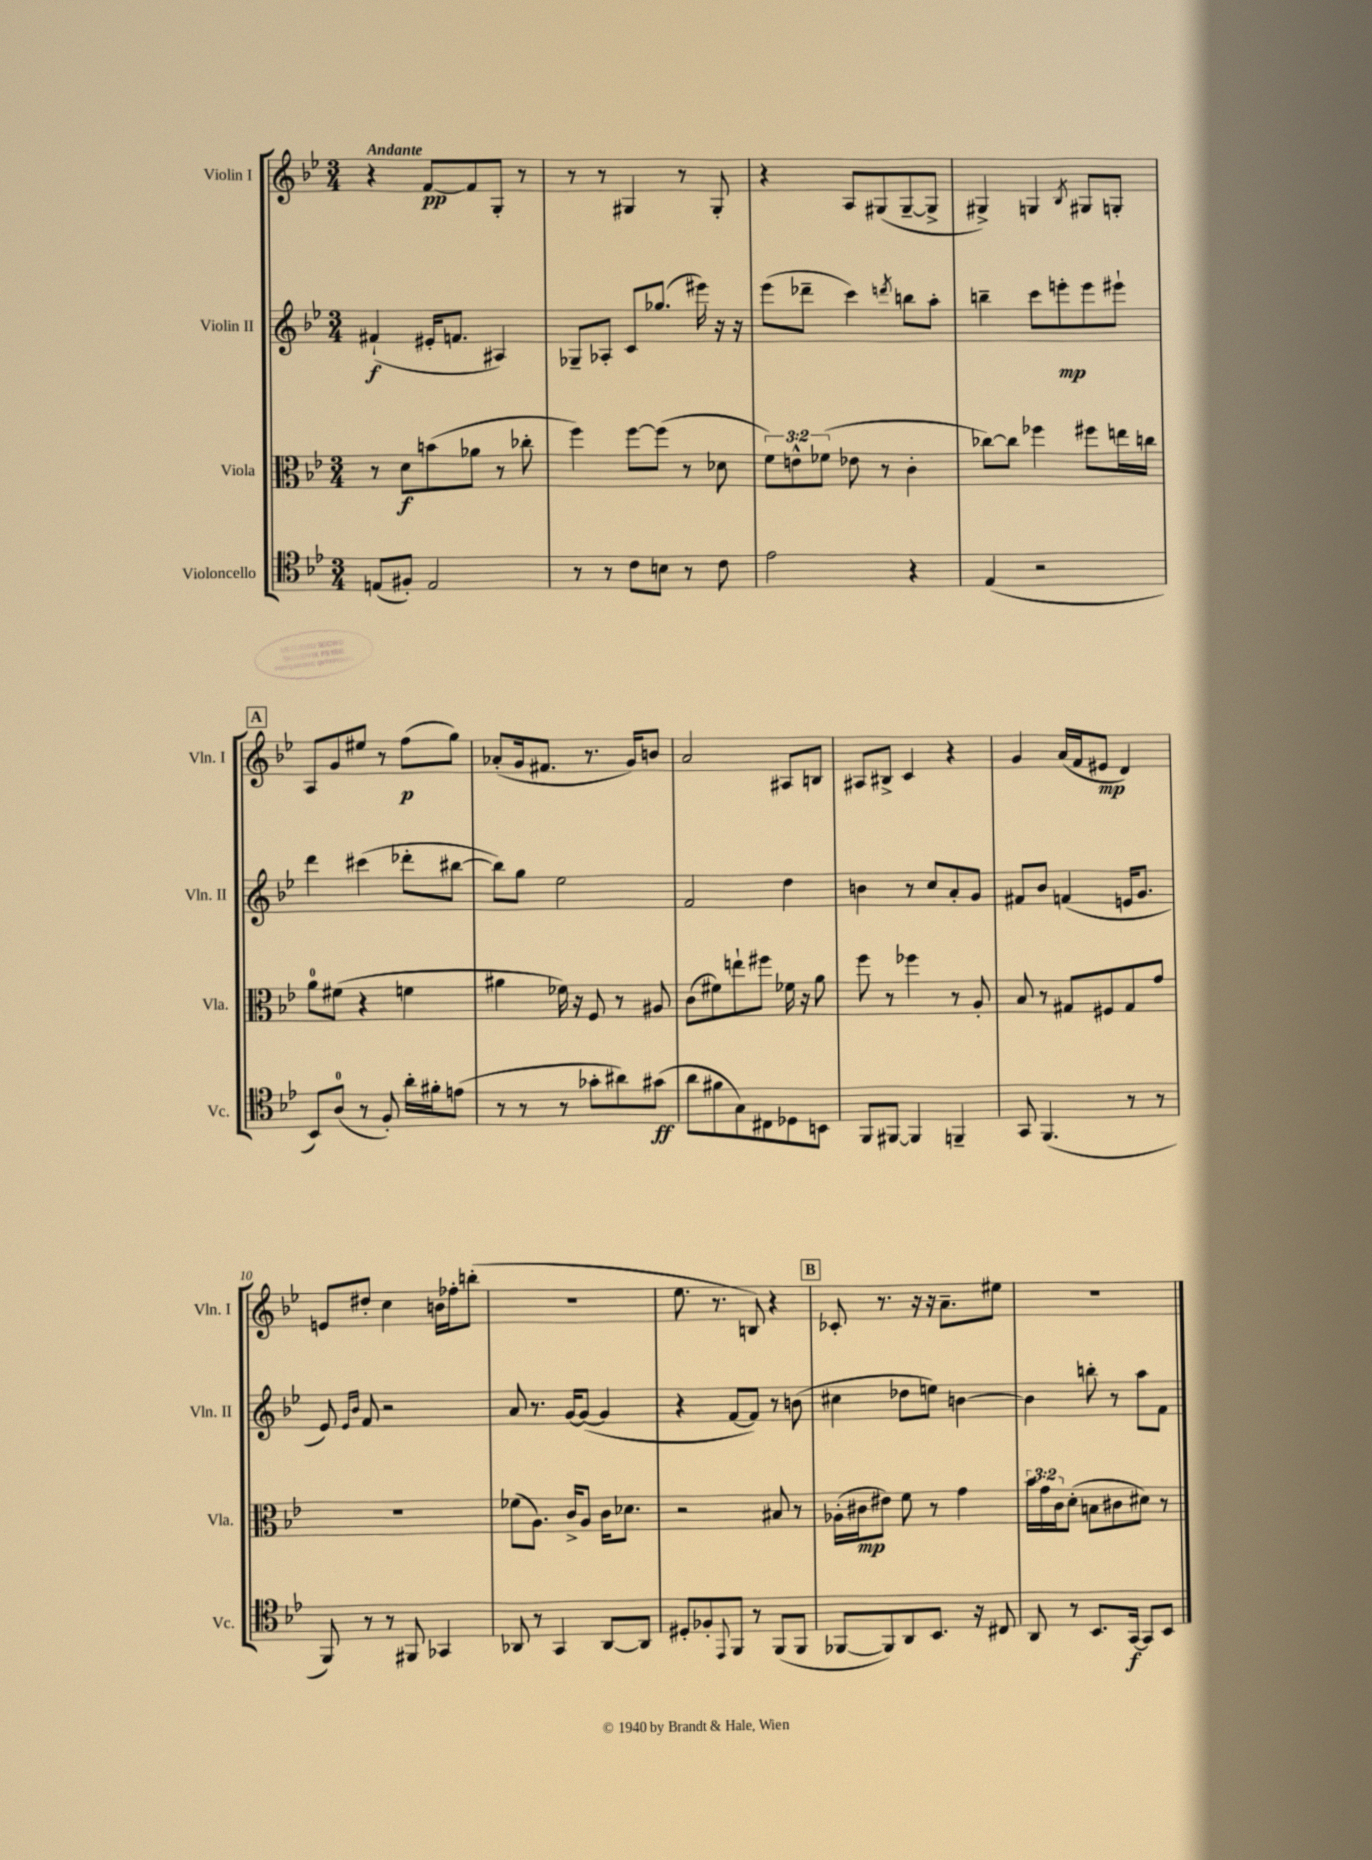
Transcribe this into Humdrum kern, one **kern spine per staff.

**kern	**kern	**kern	**kern
*staff4	*staff3	*staff2	*staff1
*clefC4	*clefC3	*clefG2	*clefG2
*k[b-e-]	*k[b-e-]	*k[b-e-]	*k[b-e-]
*M3/4	*M3/4	*M3/4	*M3/4
(8E	8r	(4f#`	4r
8F#')	8d	.	.
2E	(8b	16e#'	[8f
.	.	8.f	.
.	8a-	.	8f]
.	8r	4A#)	8G'
.	8cc-'	.	8r
=	=	=	=
8r	4ff)	8G-~	8r
8r	.	8A-'	8r
8c	[8ff	8c	4G#
8B	(8ff]	(8.gg-	.
8r	8r	.	8r
.	.	16eee#)	.
8c	8d-	16r	8G#'
.	.	16r	.
=	=	=	=
2e-	12f)	(8eee-	4r
.	12e^^	.	.
.	.	8ddd-~	.
.	(12f-	.	.
.	8e-	4ccc)	8A
.	8r	.	(8G#
.	.	8qddd	.
4r	4c'	8bb	[8G#~
.	.	8aa'	8G#^]
=	=	=	=
(4E-	[8cc-)	4bb~	4G#^)
.	8cc-]	.	.
2r	4ff-	8ccc	4G
.	.	8eee'	.
.	.	.	8qB-
.	8ff#	8eee	8G#
.	16ee	8eee#`	8G'
.	16cc	.	.
=	=	=	=
8BB-)	8a	4ddd	8A
(8A	(8f#	.	8g
8r	4r	(4ccc#	8ee#
8F')	.	.	8r
16a'	4f	8ddd-'	(8ff
16f#'	.	.	.
(8e	.	[8bb#	8gg)
=	=	=	=
8r	4a#	8bb#])	(8a-'
8r	.	8gg	16g
.	.	.	8.f#
8r	16f-)	2ee-	.
.	16r	.	.
8g-'	8F	.	8.r
8a#)	8r	.	.
.	.	.	16g)
(8g#	8A#	.	8b
=	=	=	=
8a	(8c	2f	2a
8f#	8f#)	.	.
8G)	8ee`	.	.
8C#	8ff#	.	.
8D-	16f-	4dd	8A#
.	16r	.	.
8BB	8a	.	8B
=	=	=	=
8FF	8ff	4b	8A#
[8FF#	8r	.	8B#^
4FF#]	4ff-	8r	4c
.	.	8cc	.
4FF~	8r	8a'	4r
.	8A'	8g	.
=	=	=	=
8GG	8B-	8f#	4g
(4.FF	8r	8b-	.
.	8G#	(4f	(16a
.	.	.	16f
.	8F#	.	8e#
8r	8G#	16e	4d)
.	.	8.g	.
8r	8g	.	.
=	=	=	=
8FF)	2.r	8e-)	8e
.	.	16qqe-	.
.	.	16qqb-	.
8r	.	8f	8dd#'
8r	.	2r	4cc
8FF#	.	.	.
4GG-	.	.	16b
.	.	.	16ff-'
.	.	.	(8bb'
=	=	=	=
8AA-	(8f-	8a	2.r
8r	8.A)	8.r	.
4GG	.	.	.
.	16c^	[16g	.
.	8A	(8g_	.
[8AA-	16c	4g]	.
.	8.d-	.	.
8AA-]	.	.	.
=	=	=	=
8D#'	2r	4r	8.ee-
8F-'	.	.	.
.	.	.	8.r
8qqEE-	.	.	.
8FF	.	[8f	.
8r	.	8f])	8B)
(8FF	8B#	8r	4r
8FF	8r	(8b	.
=	=	=	=
[8FF-	(16A-'	4cc#	8c-'
.	16c#	.	.
8FF-])	8e#)	.	8.r
8AA	8f	8dd-	.
.	.	.	16r
8.BB-	8r	8ee)	16r
.	.	.	8.a~
.	4g	[4b	.
16r	.	.	.
8C#	.	.	8ee#
=	=	=	=
8AA	24b-	4b]	2.r
.	24g	.	.
.	24c	.	.
8r	(8d'	.	.
8.BB-	8B	8bb'	.
.	8c#	8r	.
[16GG	.	.	.
8GG]	8d#)	8aa	.
8BB-	8r	8f	.
==	==	==	==
*-	*-	*-	*-
